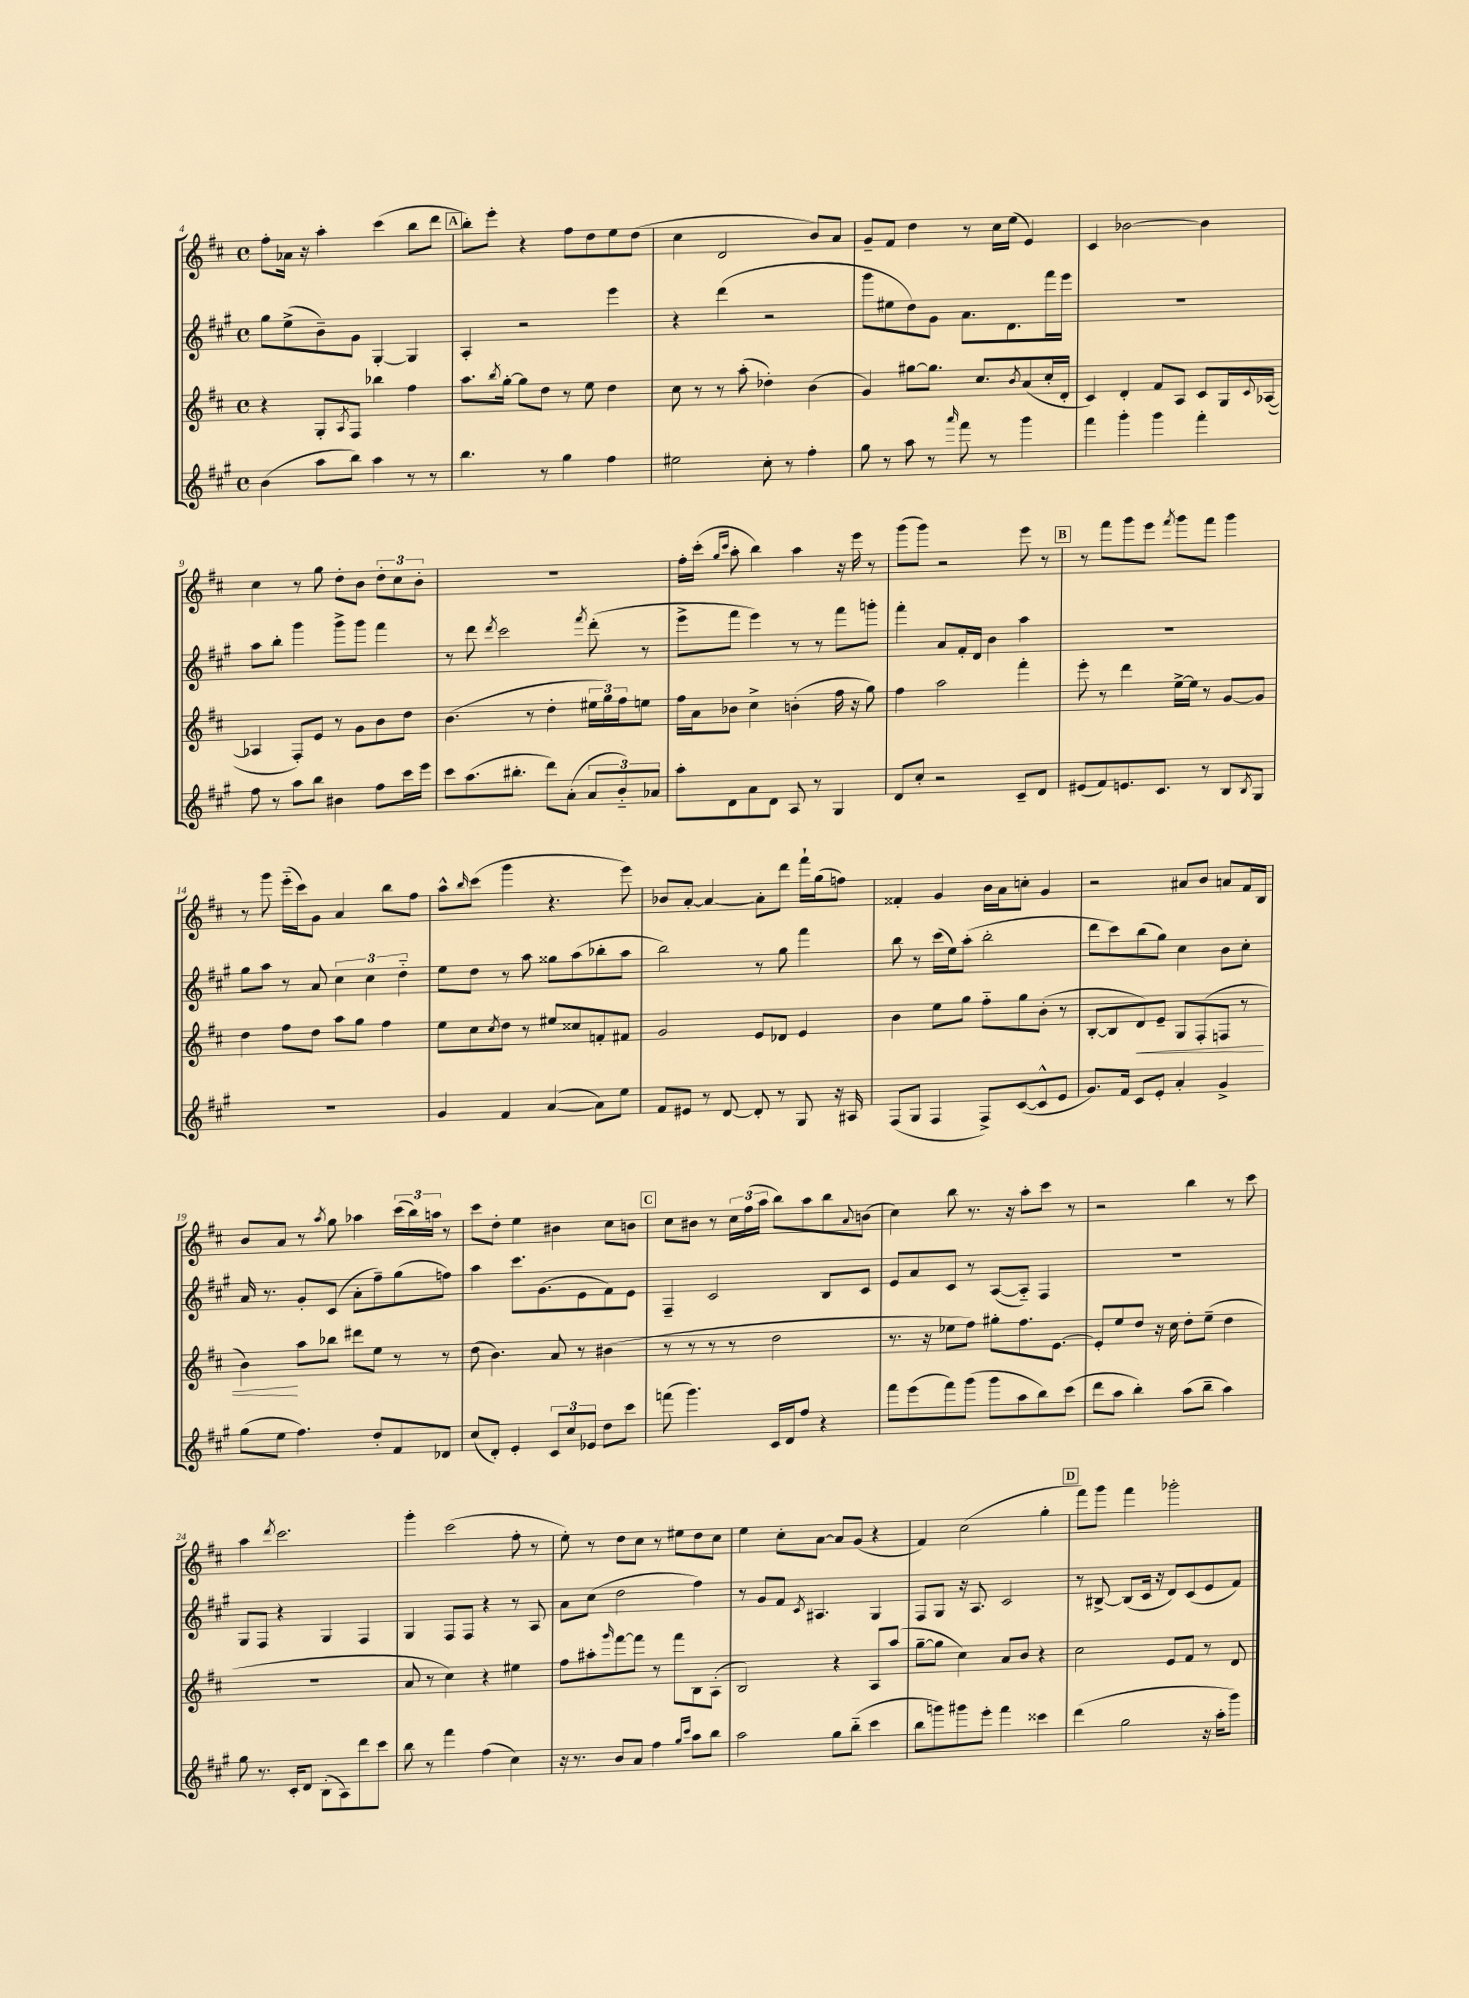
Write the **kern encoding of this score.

**kern	**kern	**kern	**kern
*staff4	*staff3	*staff2	*staff1
*clefG2	*clefG2	*clefG2	*clefG2
*k[f#c#g#]	*k[f#c#]	*k[f#c#g#]	*k[f#c#]
*M4/4	*M4/4	*M4/4	*M4/4
*met(c)	*met(c)	*met(c)	*met(c)
(4b	4r	8gg#	8ff#'
.	.	(8ee^	16a-
.	.	.	16r
8aa	8G'	8b~)	4aa'
.	8qA	.	.
8bb)	8F#	8g#	.
4aa	4bb-	[4G#'	(4ccc#
8r	4ff#	4G#]	8bb
8r	.	.	8ddd
=	=	=	=
4.bb	8.aa	4A'	8bb')
.	.	.	8eee'
.	8qbb	.	.
.	[16gg'	.	.
.	8gg]	2r	4r
8r	8dd	.	.
4gg#	8r	.	8ff#
.	8ee	.	8dd
4ff#	4dd	4eee	8ee
.	.	.	(8dd
=	=	=	=
2ee#	8cc#	4r	4cc#
.	8r	.	.
.	8r	(4ddd	2d
.	(8aa'	.	.
8cc#'	4dd-')	2r	.
8r	.	.	.
4ff#'	(4b	.	8b)
.	.	.	8a
=	=	=	=
8gg#	4g)	8ggg#	8g~
8r	.	8ee#	8f#
8aa	[8gg#	8dd)	4dd
8r	8.gg#]	8g#	.
16qqaaa	.	.	.
8fff#	.	8.a	8r
.	8.cc#	.	.
8r	.	.	16cc#
.	.	8.d	(16ee
.	8qb	.	.
4ggg#	(8a	.	4e)
.	16cc#'	16fff#	.
.	16d'	16eee	.
=	=	=	=
4fff#	4c#)	1r	4c#
4ggg#'	4d'	.	[2b-
4ggg#	8f#	.	.
.	8A	.	.
4fff#'	8c#	.	4b-]
.	16G	.	.
.	8qqc#	.	.
.	([16A-	.	.
=	=	=	=
8ff#	4A-]	8aa	4cc#
8r	.	8bb'	.
8aa	8F#')	4ggg#	8r
8bb	8e	.	8gg
4b#	8r	8ggg#^	8dd'
.	8g	8ggg#	8b
8ff#	8b	4fff#	12dd'
.	.	.	12cc#
16ccc#	8dd	.	.
.	.	.	12b'
16eee	.	.	.
=	=	=	=
8ccc#	(4.b	8r	1r
(8.aa	.	8ddd	.
.	.	8qddd	.
.	.	2ccc#	.
8.bb#'	.	.	.
.	8r	.	.
8ddd)	4dd'	.	.
(8a'	.	.	.
.	.	8qfff#	.
12a	24ee#	(8ddd'	.
.	24gg)	.	.
12b'~)	24ff#	.	.
.	8ee	8r	.
12a-	.	.	.
=	=	=	=
8aa'	16ff#	8eee^	16ff#'
.	16a	.	(16ccc#'
.	.	.	16qqgg
.	.	.	16qqccc#
8d	8b-	8fff#	8aa'
8a	4cc#^	4eee)	4bb)
8d	.	.	.
8A	(4b'	8r	4aa
8r	.	8r	.
4G#	16ff#	8fff#	16r
.	16r	.	16eee
.	8gg)	8ggg'	8r
=	=	=	=
8d	4ff#	4fff#'	(8ggg
8cc#'	.	.	8ggg)
2r	2aa	8a	2r
.	.	16f#'	.
.	.	16d	.
.	.	4b	.
8c#~	4fff#'	4aa	8eee
8d	.	.	8r
=	=	=	=
(8e#	8eee'	1r	8r
8f#)	8r	.	8fff#
8.e	4ddd	.	8ggg
.	.	.	8eee
8.c#	.	.	.
.	.	.	8qfff#
.	[16ee^	.	8ggg
.	16ee]	.	.
8r	8r	.	8fff#
8B	[8g	.	4ggg
8qB	.	.	.
8G#	8g]	.	.
=	=	=	=
1r	4dd	8gg#	8r
.	.	8aa	8ggg
.	8ff#	8r	(16eee'~
.	.	.	16ccc#)
.	8dd	8a	8g
.	8aa	6cc#	4a
.	8gg	.	.
.	.	6cc#	.
.	4ff#	.	8bb
.	.	6dd'~	.
.	.	.	8ff#
=	=	=	=
4g#	8ee	8ee	8aa^^
.	.	.	16qqbb
.	8cc#	8dd	(8ccc#
.	8qcc#	.	.
4f#	8dd	8r	4ggg
.	8r	8aa	.
([4a	8ee#	8gg##	4.r
.	8cc##	(8aa	.
8a])	8f'	8bb-'	.
8ee	8f#	8aa	8eee)
=	=	=	=
8f#	2g	2bb)	8b-
8e#	.	.	[8a'
8r	.	.	4a_
[8d	.	.	.
8d']	8e	8r	8a']
8r	8d-	8gg#	8ddd
8G#	4e	4fff#	16fff#`
.	.	.	(16gg
16r	.	.	8ff)
16A#	.	.	.
=	=	=	=
(8F#	4b	8bb	4f##'
8G#	.	8r	.
4F#	8ee	(16ccc#	4g
.	.	16ee)	.
.	8gg	(8aa'	.
8F#^)	8ff#'~	2bb'	16b
.	.	.	16a
([8c#	8gg	.	8cc'
8c#^^]	(8b'	.	4g
8e	8r	.	.
=	=	=	=
8.g#)	[8B'	8ddd	2r
.	8B]	8ccc#)	.
16f#	.	.	.
8c#	8d)	(8bb	.
8e'	8e~	8gg#)	.
4a'	8G	4cc#	8a#
.	(8F#'	.	8b
4g#^	8F	8b	8a
.	8r	8cc#'	16f#
.	.	.	16B
=	=	=	=
(8gg#	4b)	16a	8b
.	.	8.r	.
8ee	.	.	8a
4.ff#)	8aa	8g#'	8r
.	.	.	8qaa
.	8bb-	(8c#	8gg
.	8ddd#	8a'	4aa-
8dd'	8ee	8ff#~)	.
8f#	8r	(8gg#	(24ccc#
.	.	.	24bb)
.	.	.	24aa
8d-	8r	8ff)	8r
=	=	=	=
(8cc#	(8dd	4aa	8ccc#
8d')	4.b)	.	8dd'
4e'	.	8.ccc#	4ee
.	.	(8.g#	.
12c#	8a	.	4b#
12cc#	.	.	.
.	8r	8e	.
12e-	.	.	.
8dd	(4b#	8f#)	8cc#
8ccc#	.	8e	8b
=	=	=	=
(8fff	8r	4F#~	8cc#
4.ggg#)	8r	.	8b#
.	8r	2c#	8r
.	8r	.	24cc#
.	.	.	(24ff#
.	.	.	24aa
16c#	2dd	.	8bb)
16d	.	.	.
8ff#	.	.	8aa
4r	.	8B	8bb
.	.	.	8qqa
.	.	8c#	(8b
=	=	=	=
8fff#	8.r	8e	4cc#)
(8eee	.	8a	.
.	16r	.	.
8fff#)	8ee-	8c#	8bb
(8ggg#	8ff#)	8r	8.r
8ggg#	8gg#'	([8A	.
.	.	.	16r
8aa	8.ff#	8A'~])	8aa'
8bb)	.	4F#	8ccc#
.	[8.e	.	.
(8ccc#	.	.	8r
=	=	=	=
8ddd	8e']	1r	2r
8aa	8ee	.	.
4bb')	8dd	.	.
.	16r	.	.
.	16cc#	.	.
(8aa	8dd'	.	4bb
8bb~	(8ee~	.	.
4aa)	4dd	.	8r
.	.	.	8ccc#
=	=	=	=
8gg#	1r	8G#	4aa
8.r	.	8F#	.
.	.	.	8qddd
.	.	4r	2.ccc#
16c#'	.	.	.
8d	.	.	.
(8B'	.	4G#	.
8A)	.	.	.
8ddd	.	4F#	.
8ccc#	.	.	.
=	=	=	=
8bb	8a	4G#	4ggg'
8r	8r	.	.
4fff#	4cc#)	8F#	(2ccc#
.	.	8F#	.
(4ff#	4r	4r	.
4cc#)	4ee#	8r	8ff#'
.	.	8A	8r
=	=	=	=
16r	8ff#	8a	8ee')
8.r	.	.	.
.	8aa#'	(8cc#	8r
.	16qqggg	.	.
8b	[8fff#	2dd	8dd
8a	8fff#]	.	8cc#
4ff#	8r	.	8r
.	8fff#	.	8ee#
16qqgg#	.	.	.
16qqccc#	.	.	.
8aa	8B	4ff#)	8dd
8bb	(8A'	.	8cc#
=	=	=	=
2aa	2B)	8r	4ee
.	.	8g#	.
.	.	8f#	8cc#'
.	.	8qc#	.
.	.	4.A#	[8a
8gg#	4r	.	8a]
(8bb'~	.	.	(8g
4ccc#	8A	4G#	4r
.	(8aa	.	.
=	=	=	=
8bb	[8gg~	8F#	4f#)
8ggg)	8gg]	8G#	.
8ggg#	4cc#)	16r	(2cc#
.	.	8.A	.
8eee'	.	.	.
4fff#	8a	2c#	.
.	8b	.	.
4ccc##	4r	.	4gg'
=	=	=	=
(4ddd	2cc#	8r	8fff#)
.	.	[8B#^	8ggg
2gg#	.	(8B#]	4fff#
.	.	16c#	.
.	.	16r	.
.	8e	8d)	2ggg-'
.	8f#	(8c#	.
16r	8r	8e	.
16aa'	.	.	.
8ggg#)	8d	8f#)	.
==	==	==	==
*-	*-	*-	*-
